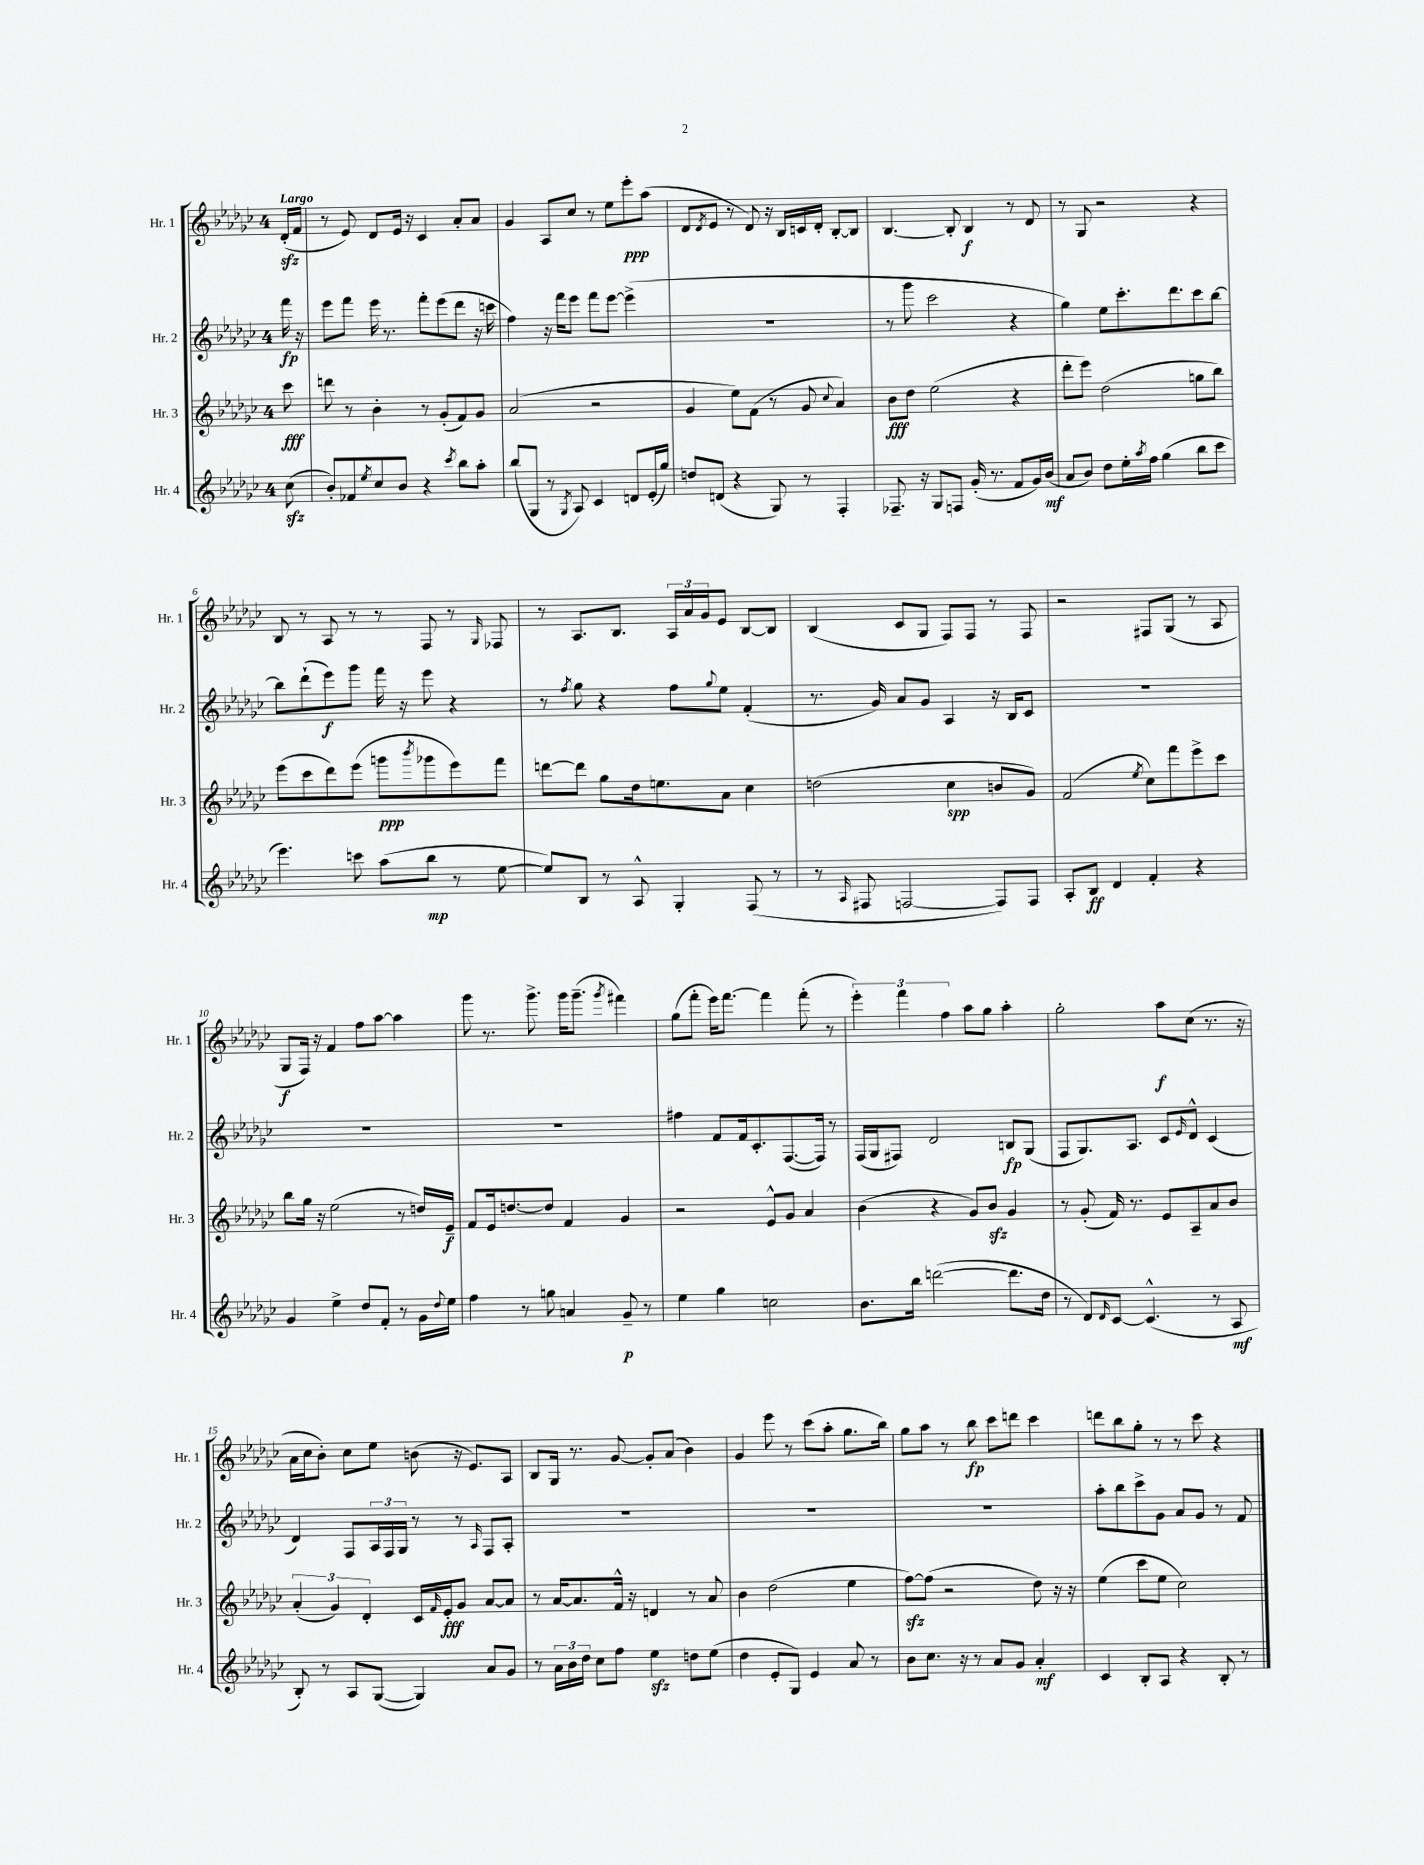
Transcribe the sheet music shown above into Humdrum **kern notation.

**kern	**kern	**kern	**kern
*staff4	*staff3	*staff2	*staff1
*clefG2	*clefG2	*clefG2	*clefG2
*k[b-e-a-d-g-c-]	*k[b-e-a-d-g-c-]	*k[b-e-a-d-g-c-]	*k[b-e-a-d-g-c-]
*M4/4	*M4/4	*M4/4	*M4/4
(8cc-\	8ccc-\	16fff\	(16d-'/LL
.	.	16r	16f/JJ
=	=	=	=
8b-'/L)	8ddd\	8eee-\L	8r
8f-/	8r	8fff\J	8e-/)
8qee-/	.	.	.
8cc-/	4b-'\	16eee-\	8d-/L
.	.	8.r	.
8b-/J	.	.	16e-/Jk
.	.	.	16r
4r	8r	8fff'\L	4c-/
.	(8g-'/L	(8eee-\	.
8qccc-/	.	.	.
8bb-\L	8f/)	8ddd-\J	8a-'/L
8aa-'\J	8g-/J	16r	8a-/J
.	.	16ccc\	.
=	=	=	=
(8bb-/L	(2a-/	4ff\)	4g-/
8G-/J	.	.	.
8r	.	16r	8A-/L
.	.	16fff\LK	.
8qG-/	.	.	.
8A-/)	.	8eee-\J	8cc-/J
4c-/	2r	8fff\L	8r
.	.	[8eee-\J	8ee-\L
8d/L	.	(4eee-^\]	8eee-'\
(16e-'/L	.	.	(8aa-\J
16gg-/JJ)	.	.	.
=	=	=	=
8dd/L	4g-/	1r	8d-/L
.	.	.	8qd-/
(8d/J	.	.	8e-/J
4r	8ee-\L)	.	8r
.	(8f\J	.	8d-/)
8G-/)	8r	.	16r
.	.	.	16B-/LL
8r	8g-/	.	16c/
.	.	.	16d-'/JJ
.	8qqcc-/	.	.
4F'/	4a-/)	.	[8B-'/L
.	.	.	8B-/]J
=	=	=	=
8.F-~/	8b-\L	8r	[4.B-/
.	8dd-\J	8ggg-\	.
16r	.	.	.
8G-/L	(2ee-\	2ccc-\	.
8F/J	.	.	8B-'/]
(16g-'/	.	.	4B-/
8.r	.	.	.
8f/L	4r	4r	8r
16g-/L)	.	.	8d-/
(16b-/JJ	.	.	.
=	=	=	=
8a-/L	8ddd-'\L	4gg-\)	8r
8b-/J)	8eee-\J)	.	8G-/
8dd-\L	(2dd-\	8ee-\L	2r
16ee-'\L	.	8.ccc-'\	.
8qaa-/	.	.	.
16ff\JJ	.	.	.
(4gg-\	.	.	.
.	.	8.ddd-\	.
8bb-\L	8gg\L	8ccc-\	4r
8ccc-\J	8bb-\J)	[8bb-\J	.
=	=	=	=
4.eee-\)	(8eee-\L	8bb-\]L	8B-/
.	8ccc-\	(8ddd-`\	8r
.	8ddd-\)	8eee-\)	8A-/
8ccc\	(8eee-\J	8ggg-\J	8r
(8aa-\L	8ggg\L	16fff\	8r
.	.	16r	.
.	8qbbb-/	.	.
8bb-\J	8ggg-\	8eee-\	8F/
8r	8eee-\)	4r	8r
.	.	.	16qqG-/
[8ee-\	8fff\J	.	8F-/
=	=	=	=
8ee-/]L)	[8ddd\L	8r	8r
.	.	8qff/	.
8B-/J	8ddd\]J	8gg-\	8.A-/L
8r	8gg-\L	4r	.
.	.	.	8.B-/J
8A-^^/	16dd-\k	.	.
.	8.ee\	.	.
4G-'/	.	8ff\L	24A-/LL
.	.	.	24a-/
.	.	.	24g-/J
.	.	8qqgg-/	.
.	8a-\J	8ee-\J	8e-/J
(8F/	4cc-\	(4f'/	[8B-/L
8r	.	.	8B-/]J
=	=	=	=
8r	(2dd\	8.r	(4B-/
16qqA-/	.	.	.
8F#/	.	.	.
.	.	16g-/)	.
[2F/	.	8a-/L	8c-/L
.	.	8g-/J	8G-/J
.	4cc-\	4A-/	8F/L)
.	.	.	8F/J
8F/]L)	8b/L	16r	8r
.	.	16B-/LK	.
8F/J	8g-/J)	8c-/J	8F/
=	=	=	=
8A-'/L	(2f/	1r	2r
8B-/J	.	.	.
4d-/	.	.	.
.	8qee-/	.	.
4f'/	8cc-\L)	.	8F#/L
.	8fff\	.	(8G-/J
4r	8eee-^\	.	8r
.	8ccc-\J	.	8A-/
=	=	=	=
4g-/	8bb-\L	1r	8G-/L
.	16gg-\Jk	.	16F/Jk)
.	16r	.	16r
4ee-^\	(2ee-\	.	4f/
8dd-/L	.	.	8ff\L
8f'/J	.	.	[8aa-\J
8r	8r	.	4aa-\]
16g-\LL	16dd/LL)	.	.
8qqdd-/	.	.	.
16ee-\JJ	16e-~/JJ	.	.
=	=	=	=
4ff\	8f/L	1r	8ggg-\
.	16e-/k	.	8.r
.	[8.dd/	.	.
8r	.	.	.
.	.	.	8.ggg-^\
8gg\	8dd/]J	.	.
4a/	4f/	.	16ggg-\LK
.	.	.	(8.ggg-~\J
.	.	.	8qggg-/
8g-~/	4g-/	.	4fff#\)
8r	.	.	.
=	=	=	=
4ee-\	2r	4ff#\	(8gg-\L
.	.	.	8fff'\J
4gg-\	.	8f/L	16eee-\LK)
.	.	.	[8.fff\J
.	.	16f/k	.
.	.	8.c-'/	.
2cc\	8e-^^/L	.	4fff\]
.	8g-/J	([8.F/	.
.	4a-/	.	(8fff'\
.	.	16F/]Jk)	.
.	.	8r	8r
=	=	=	=
8.b-\L	(4b-\	(16F/LL	6eee-'\)
.	.	16G-/J	.
.	.	8F#/J)	.
.	.	.	6fff\
16bb-\Jk	.	.	.
([2ddd\	4r	2d-/	.
.	.	.	6ff\
.	8g-/L)	.	8aa-\L
.	8b-/J	.	8gg-\J
8.ddd\]L	4g-/	8B/L	4aa-'\
.	.	(8G-/J	.
16dd-\Jk	.	.	.
=	=	=	=
8r	8r	8F/L	2gg-'\
8d-/L)	(8g-'/	8.G-/)	.
16qqd-/	.	.	.
[8c-/J	16f/)	.	.
.	8.r	8.A-/J	.
(4.c-^^/]	.	.	.
.	8e-/L	8c-/L	8aa-\L
.	.	16qqe-/	.
.	8A-~/	8d-^^/J	(8cc-\J
8r	8a-/	(4c-/	8.r
8A-/	8b-/J	.	.
.	.	.	16r
=	=	=	=
8B-'/)	(6a-'/	4d-/)	16a-\LL
.	.	.	16cc-\J
8r	.	.	8b-'\J)
.	6g-/)	.	.
8A-/L	.	8F/L	8cc-\L
.	6d-'/	.	.
([8G-/J	.	24A-/L	8ee-\J
.	.	24F/	.
.	.	24G-/JJ	.
4G-/])	16c-/LL	8r	(8b\
.	16qqf/	.	.
.	16e-'/J	.	.
.	8g-/J	8r	16r
.	.	.	8.e-/L)
.	.	16qqA-/	.
8a-/L	[8a-/L	8F/L	.
8g-/J	8a-/]J	8A-'/J	8A-/J
=	=	=	=
8r	8r	1r	8B-/L
24a-\LL	[16a-/LK	.	16G-/Jk
24b-\	.	.	.
.	8.a-/]	.	8.r
24dd-\JJ	.	.	.
8cc-\L	.	.	.
8ff\J	16f^^/Jk	.	[8g-/
.	16r	.	.
4ee-\	4d/	.	8g-'/]L
.	.	.	(8a-/J
8dd\L	8r	.	4b-\)
(8ee-\J	8a-/	.	.
=	=	=	=
4dd-\	4b-\	1r	4g-/
8e-'/L	(2dd-\	.	8eee-\
8G-/J)	.	.	8r
4e-/	.	.	(8ccc-\L
.	.	.	8aa-'\J
8a-/	4ee-\	.	8.gg-\L
8r	.	.	.
.	.	.	16bb-\Jk)
=	=	=	=
8b-\L	[8ff\L)	1r	8gg-\L
8.cc-\J	(8ff\]J	.	8aa-\J
.	2r	.	8r
16r	.	.	.
8r	.	.	8bb-\
8a-/L	.	.	8ccc-\L
8g-/J	.	.	8ddd\J
4a-'/	8dd-\)	.	4ccc-\
.	16r	.	.
.	16r	.	.
=	=	=	=
4c-/	(4ee-\	8aa-'\L	8ddd\L
.	.	8bb-\	8bb-\
8B-'/L	8ccc-\L	8ccc-^\	8gg-'\J
8A-/J	8ee-\J	8g-\J	8r
4r	2cc-\)	8a-/L	8r
.	.	8g-/J	8ccc-\
8B-'/	.	8r	4r
8r	.	8f/	.
==	==	==	==
*-	*-	*-	*-
